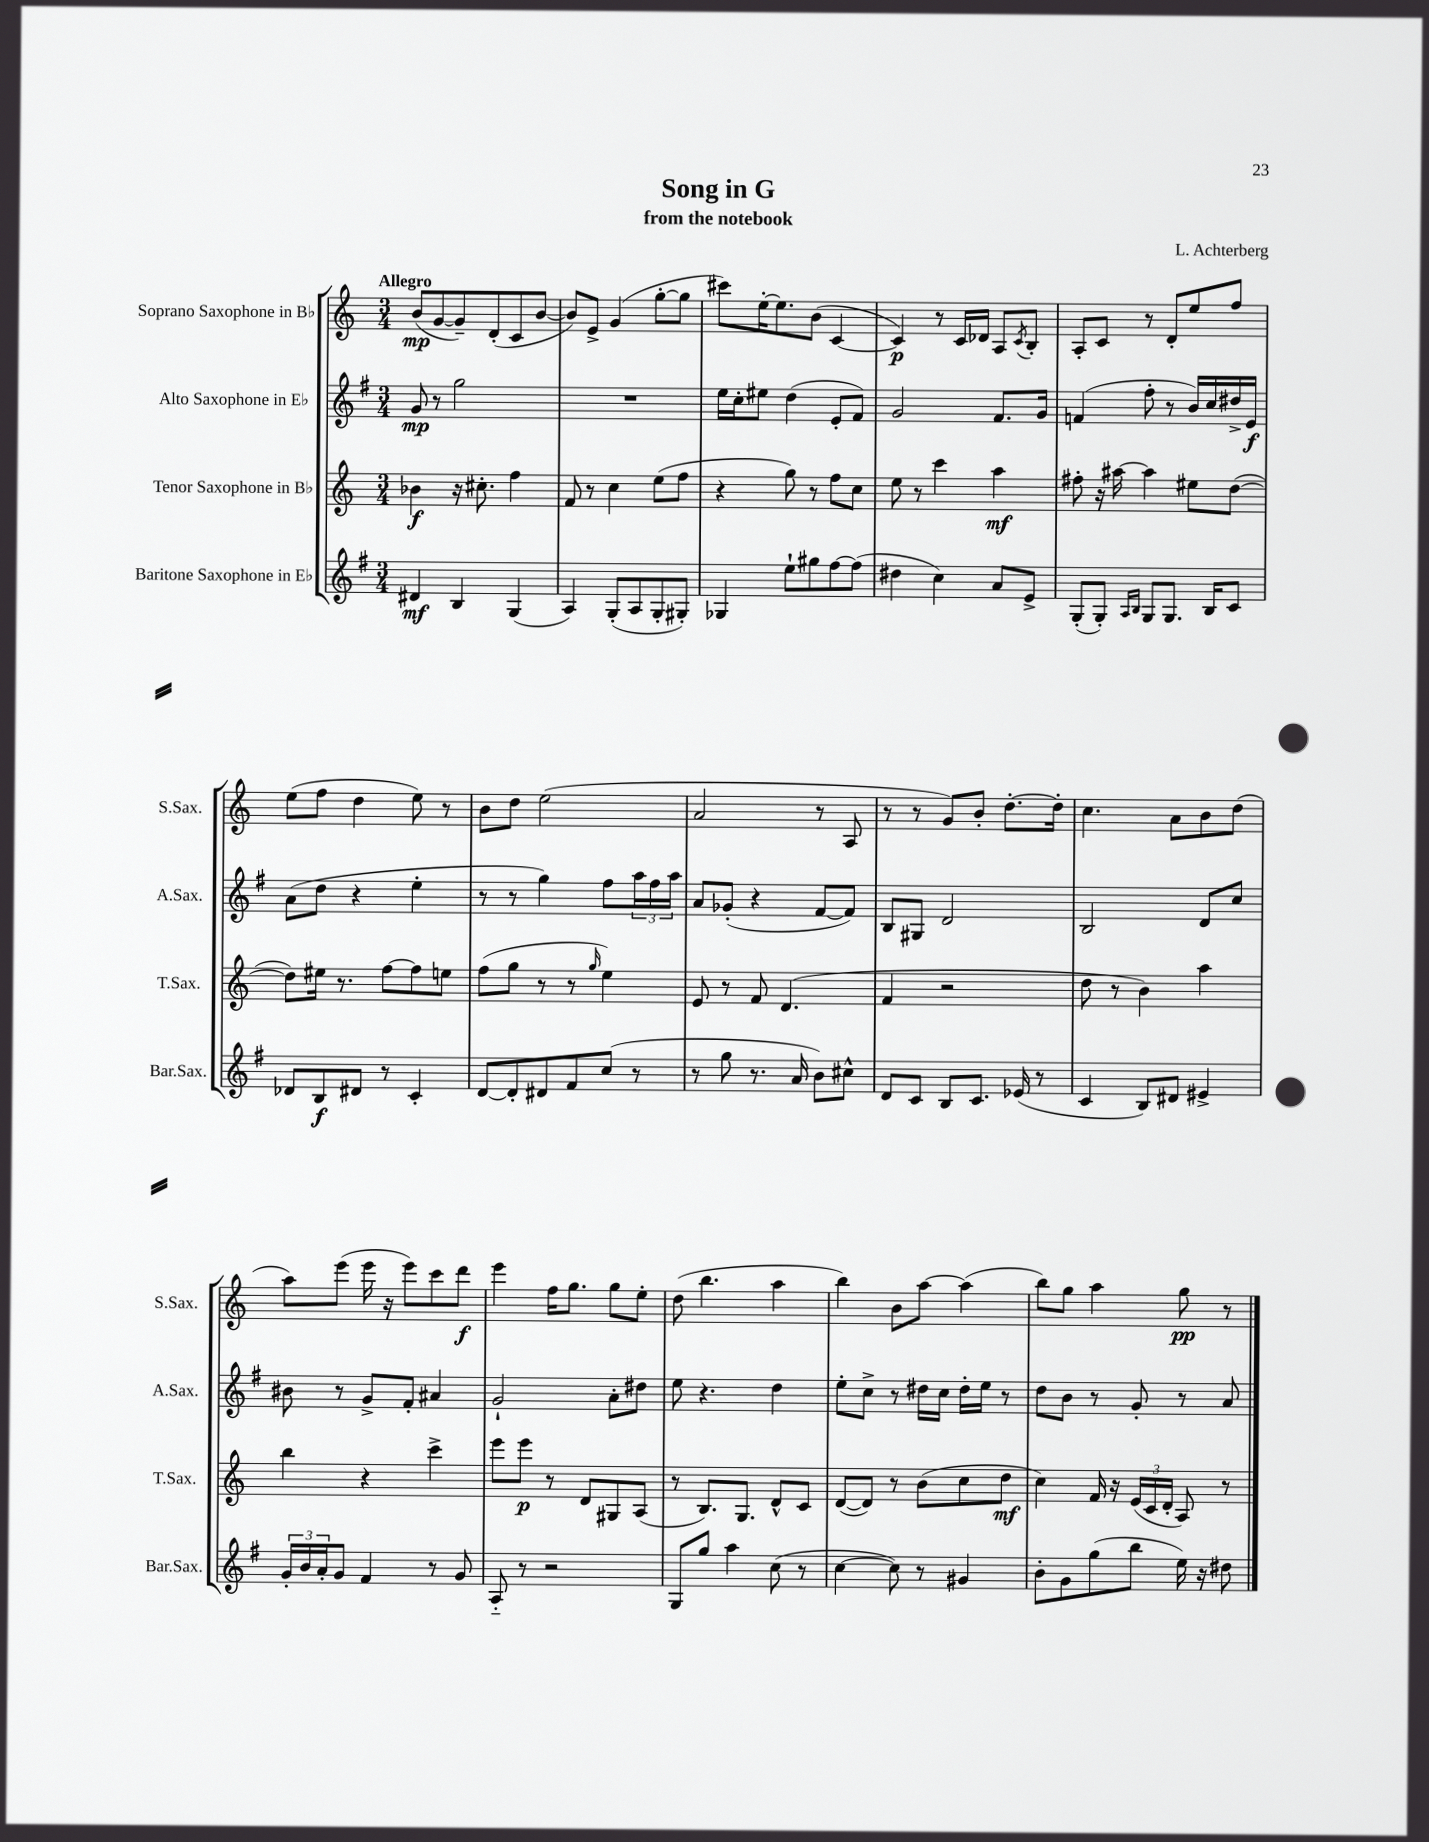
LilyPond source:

\header { title = "Song in G" composer = "L. Achterberg" subtitle = "from the notebook" }
<<
\new StaffGroup <<
\new Staff = "s0" \with { instrumentName = "Soprano Saxophone in Bb" shortInstrumentName = "S.Sax." } {
    \clef treble \key c \major \numericTimeSignature \time 3/4 \tempo "Allegro"
    b'8\mp( g'8~ g'8--) d'8-.( c'8 b'8~ |
    b'8) e'8-> g'4( g''8~-. g''8 |
    cis'''8) e''16~-. e''8. b'8( c'4~ |
    c'4\p) r8 c'16 des'16 a8 \acciaccatura { c'8 } b8-. |
    a8-. c'8 r8 d'8-. e''8 f''8 |
    e''8( f''8 d''4 e''8) r8 |
    b'8 d''8 e''2( |
    a'2 r8 a8 |
    r8 r8 g'8) b'8-. d''8.~-. d''16-. |
    c''4. a'8 b'8 d''8( |
    a''8) e'''8( e'''16 r16 e'''8) c'''8 d'''8\f |
    e'''4 f''16 g''8. g''8 e''8-. |
    d''8( b''4. a''4 |
    b''4) b'8 a''8~ a''4( |
    b''8) g''8 a''4 g''8\pp r8 \bar "|." |
}
\new Staff = "s1" \with { instrumentName = "Alto Saxophone in Eb" shortInstrumentName = "A.Sax." } {
    \clef treble \key g \major \numericTimeSignature \time 3/4
    g'8\mp r8 g''2 |
    R2. |
    e''16 c''16-. eis''8 d''4( e'8-. fis'8) |
    g'2 fis'8. g'16 |
    f'4( fis''8-. r8 b'16) c''16 dis''16-> e'16\f |
    a'8( d''8 r4 e''4-. |
    r8 r8 g''4) fis''8 \tuplet 3/2 { a''16 fis''16 a''16 } |
    a'8 ges'8-.( r4 fis'8~ fis'8) |
    b8 gis8 d'2 |
    b2 d'8 c''8 |
    bis'8 r8 g'8-> fis'8-. ais'4 |
    g'2-! a'8-. dis''8 |
    e''8 r4. d''4 |
    e''8-. c''8-> r8 dis''16 c''16 dis''16-. e''16 r8 |
    d''8 b'8 r8 g'8-. r8 a'8 \bar "|." |
}
\new Staff = "s2" \with { instrumentName = "Tenor Saxophone in Bb" shortInstrumentName = "T.Sax." } {
    \clef treble \key c \major \numericTimeSignature \time 3/4
    bes'4\f r16 cis''8.-. f''4 |
    f'8 r8 c''4 e''8( f''8 |
    r4 g''8) r8 f''8 c''8 |
    e''8 r8 c'''4 a''4\mf |
    fis''8-. r16 ais''16~ ais''4 eis''8 d''8~( |
    d''8) eis''16 r8. f''8~ f''8 e''8 |
    f''8( g''8 r8 r8 \grace { g''16 } e''4) |
    e'8 r8 f'8 d'4.( |
    f'4 r2 |
    d''8 r8 b'4) a''4 |
    b''4 r4 c'''4-> |
    e'''8 e'''8\p r8 d'8 gis8 a8( |
    r8 b8.) g8. d'8-^ c'8 |
    d'8~( d'8) r8 b'8( c''8 d''8\mf |
    c''4) f'16 r16 \tuplet 3/2 { e'16( c'16 d'16-. } a8) r8 \bar "|." |
}
\new Staff = "s3" \with { instrumentName = "Baritone Saxophone in Eb" shortInstrumentName = "Bar.Sax." } {
    \clef treble \key g \major \numericTimeSignature \time 3/4
    dis'4\mf b4 g4( |
    a4) g8-.( a8 g8-. gis8-.) |
    ges4 e''8-! gis''8 fis''8~ fis''8( |
    dis''4 c''4) a'8 e'8-> |
    g8-.( g8-.) \grace { a16 b16 } g8 g8. b16 c'8 |
    des'8 b8\f dis'8 r8 c'4-. |
    d'8~ d'8-. dis'8 fis'8 c''8( r8 |
    r8 g''8 r8. a'16 b'8) cis''8-^ |
    d'8 c'8 b8 c'8. ees'16( r8 |
    c'4 b8) dis'8 eis'4-> |
    \tuplet 3/2 { g'16-. b'16 a'16-. } g'8 fis'4 r8 g'8 |
    a8-_ r8 r2 |
    g8 g''8 a''4 c''8( r8 |
    c''4~ c''8) r8 gis'4 |
    b'8-. g'8 g''8( b''8 e''16) r16 dis''8 \bar "|." |
}
>>
>>
\layout { \context { \Score \remove "Bar_number_engraver" } }
